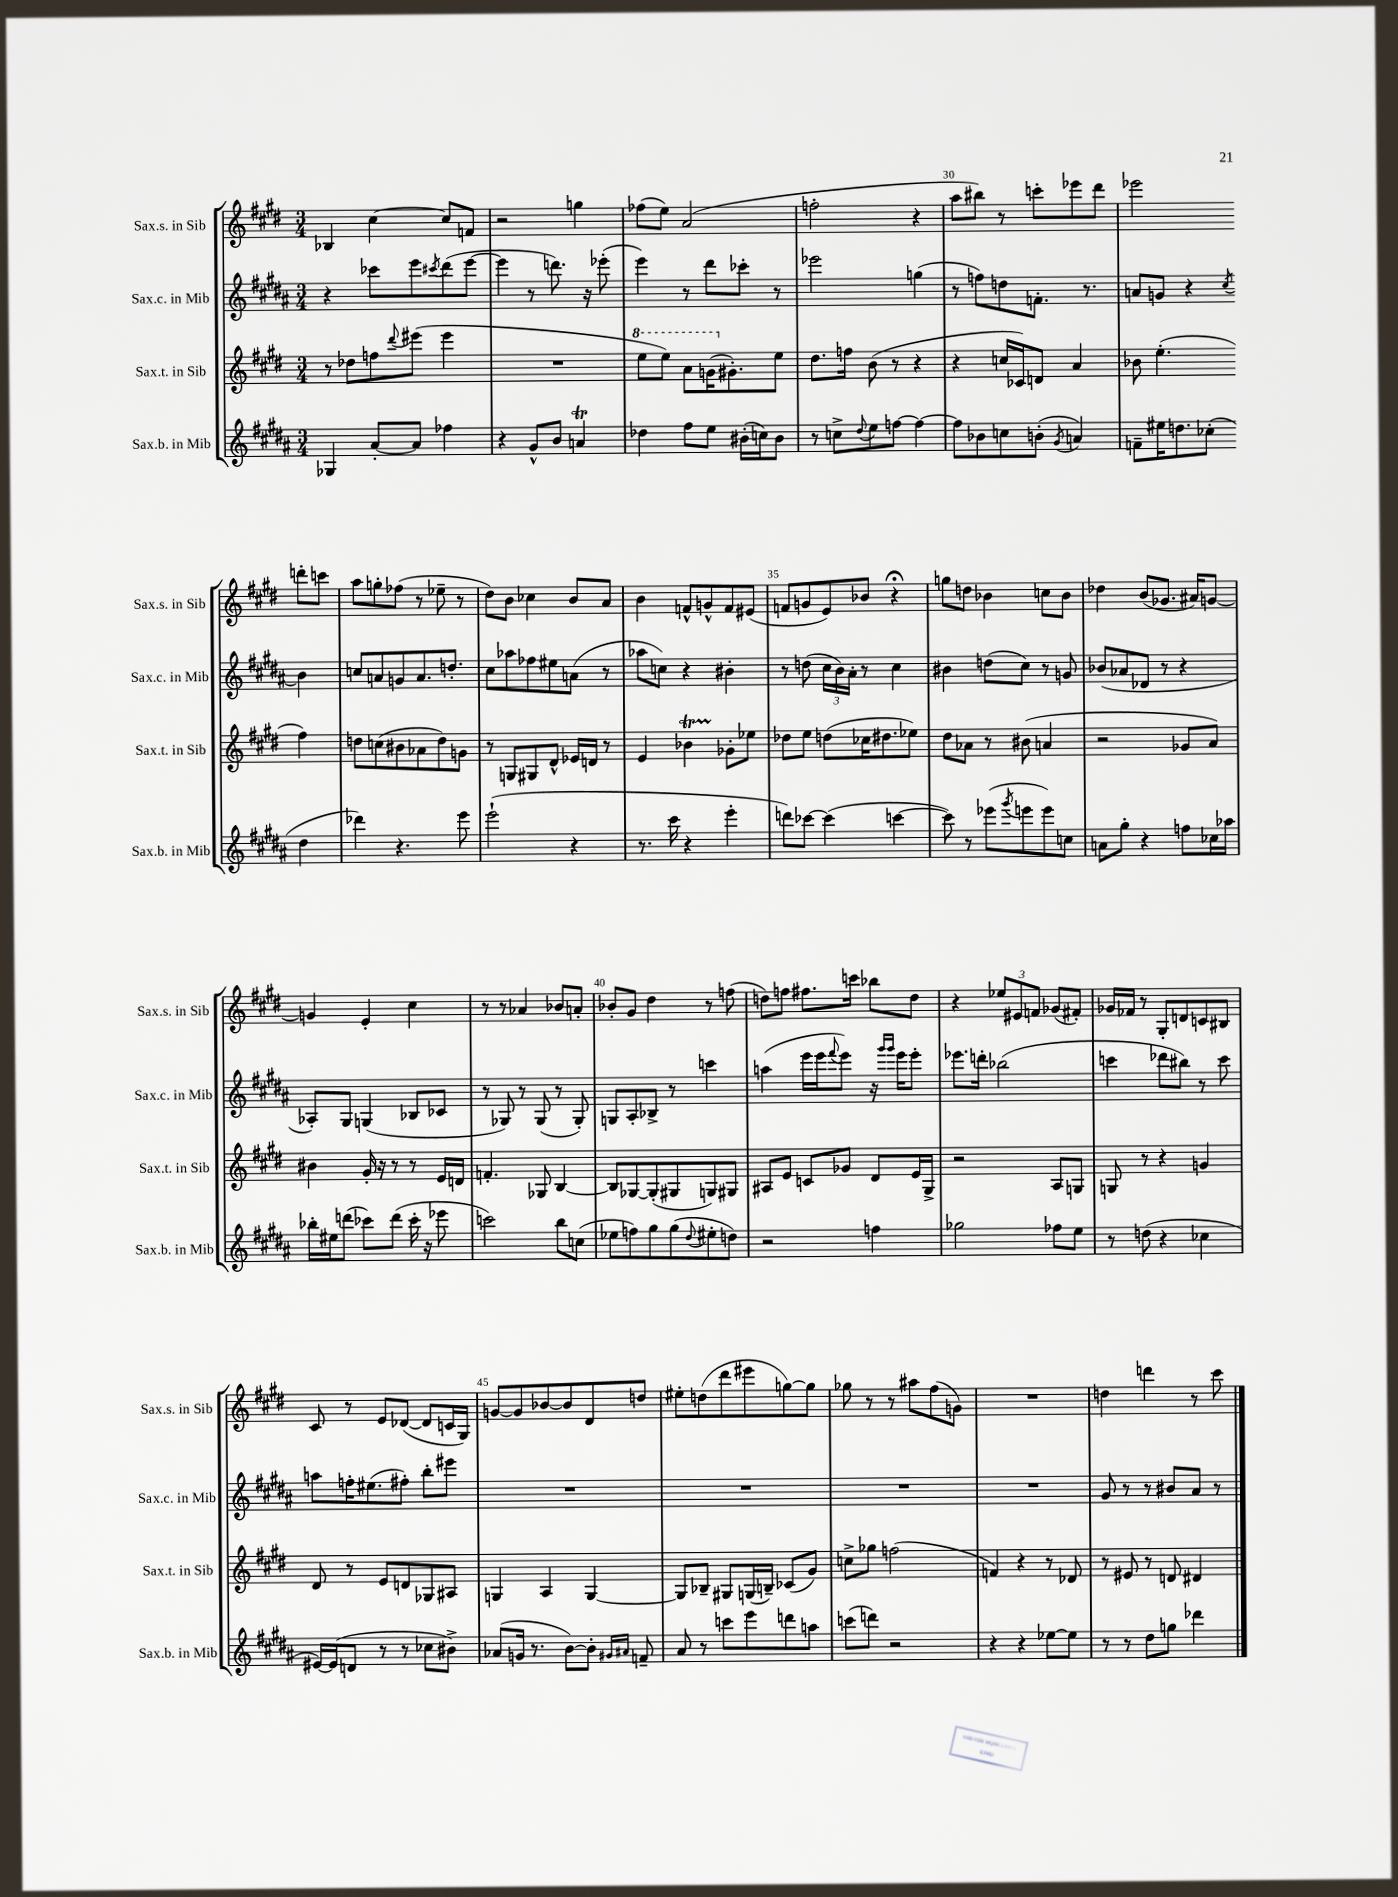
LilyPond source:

<<
\new StaffGroup <<
\new Staff = "s0" \with { instrumentName = "Sax.s. in Sib" shortInstrumentName = "Sax.s. in Sib" } {
    \clef treble \key e \major \numericTimeSignature \time 3/4
    bes4 cis''4~ cis''8 f'8 |
    r2 g''4 |
    fes''8( e''8) a'2( |
    f''2-. r4 |
    a''8 bis''8) r8 c'''8-. ees'''8 dis'''8 |
    ees'''2 d'''8-. c'''8 |
    a''8 g''8-. fes''8( r8 ees''8-- r8 |
    dis''8) b'8 ces''4 b'8 a'8 |
    b'4 f'8-^ g'8-^ f'8 eis'8( |
    f'8 g'8 e'8) bes'8 r4\fermata |
    g''8 d''8 bes'4 c''8 bes'8 |
    des''4 b'8( ges'8. ais'16) g'8~ |
    g'4 e'4-. cis''4 |
    r8 r8 aes'4 bes'8 a'8-. |
    bes'8-. gis'8 dis''4 r8 f''8( |
    d''8) f''8 fis''8. c'''16 bes''8 d''8 |
    r4 \tuplet 3/2 { ees''8 eis'8 f'8 } ges'8( fis'8-.) |
    ges'16 fes'16 r8 gis8-. d'8 c'8 bis8 |
    cis'8 r8 e'8 des'8~( des'8 c'16 gis16) |
    g'8~ g'8 bes'8~ bes'8 dis'8 d''8 |
    eis''8-. d''8( dis'''8 eis'''8 g''8~) g''8 |
    ges''8 r8 r8 ais''8 fis''8( g'8) |
    R2. |
    d''4 d'''4 r8 cis'''8 \bar "|." |
}
\new Staff = "s1" \with { instrumentName = "Sax.c. in Mib" shortInstrumentName = "Sax.c. in Mib" } {
    \clef treble \key b \major \numericTimeSignature \time 3/4
    r4 ces'''8 e'''8 \acciaccatura { cis'''8 } dis'''8( e'''8~ |
    e'''4 r8 d'''8.) r16 ees'''8-.( |
    e'''4) r8 dis'''8 ces'''8-. r8 |
    ees'''2 g''4( |
    r8 f''8) d''8 f'8.-. r8. |
    a'8 g'8 r4 \acciaccatura { cis''8 } b'4 |
    c''8 a'8 g'8 a'8. d''8.-. |
    cis''8 aes''8 fes''8 eis''8 a'8( r8 |
    aes''8 c''8) r4 bis'4-. |
    r8 d''8( \tuplet 3/2 { cis''16 b'16) ais'16-. } r8 cis''4 |
    bis'4 d''8( cis''8) r8 g'8 |
    bes'8( aes'8 des'8 r8 r4 |
    aes8-.) gis8 g4( bes8 ces'8 |
    r8 ges8) r8 ges8( r8 ges8-.) |
    g8 ais8-. bes8-> r8 c'''4 |
    a''4( e'''16 e'''16 \appoggiatura { fis'''8 } e'''8) r16 \grace { gis'''16 gis'''16 } e'''16 e'''8-. |
    ees'''8. d'''16-. bes''2( |
    c'''4 des'''8 bis''8) r8 c'''8 |
    a''8 f''16-. eis''8.( fis''8-.) b''8-. eis'''8 |
    R2. |
    R2. |
    R2. |
    R2. |
    gis'8 r8 r8 bis'8 ais'8 r8 \bar "|." |
}
\new Staff = "s2" \with { instrumentName = "Sax.t. in Sib" shortInstrumentName = "Sax.t. in Sib" } {
    \clef treble \key e \major \numericTimeSignature \time 3/4
    r8 des''8 f''8 \appoggiatura { dis'''8 } eis'''8( eis'''4 |
    R2. |
    \ottava #1 e'''8 e'''8) a''8 g''16( \ottava #0 gis'!8.-.) e''8 |
    dis''8. f''16 b'8( r8 r4 |
    r4 c''16 ces'16) d'8 a'4 |
    bes'8 e''4.-.( fis''4) |
    d''8 c''8( bis'8 aes'8 d''8) g'8 |
    r8 g8 gis8 dis'8-^ ees'16 d'16 r8 |
    e'4 bes'4\startTrillSpan ges'8-.\stopTrillSpan ees''8 |
    des''8 e''8 d''8( ces''16 dis''8. ees''8) |
    dis''8 aes'8 r8 bis'8( a'4 |
    r2 ges'8 a'8) |
    bis'4 gis'16-. r16 r8 r8 e'16 d'16 |
    f'4.-. ges8 b4~ |
    b8 ges8~ ges8-.( gis8 g8) gis8 |
    ais8 e'8 c'8 ges'8 dis'8 e'16 gis16-> |
    r2 a8 g8 |
    g8 r8 r4 g'4 |
    dis'8 r8 e'8 d'8 ges8 ais8 |
    g4 a4 g4~ |
    g8 bes8-- gis8 g16( b16--) ces'8( gis'8) |
    c''8-> ges''8 f''2( |
    f'4) r4 r8 des'8 |
    r8 eis'8 r8 d'8 dis'4 \bar "|." |
}
\new Staff = "s3" \with { instrumentName = "Sax.b. in Mib" shortInstrumentName = "Sax.b. in Mib" } {
    \clef treble \key b \major \numericTimeSignature \time 3/4
    ges4 ais'8~-. ais'8 fes''4 |
    r4 gis'8-^ b'8 a'4\trill |
    des''4 fis''8 e''8 bis'16-.( c''16) bis'8 |
    r8 c''8-> \appoggiatura { dis''8 } e''8 f''8~ f''4~ |
    f''8 bes'8 c''8 b'8-.( \acciaccatura { gis'8 } a'4) |
    f'8-- eis''16 d''8. ces''8-.( d''4 |
    des'''4) r4. e'''8 |
    e'''2-!( r4 |
    r8. cis'''16 r4 e'''4-. |
    d'''8) ces'''8~ ces'''4( c'''4~ |
    c'''8) r8 ees'''8( \acciaccatura { gis'''8 } e'''8 e'''8) c''8 |
    a'8 gis''8-. r4 f''8 ces''16 aes''16 |
    bes''16-. eis''16 d'''8( ces'''8) d'''8( ces'''16-. r16 ees'''8 |
    c'''2) b''8 c''8( |
    ees''8 f''8) gis''8 gis''8( \appoggiatura { dis''8 } eis''8-. d''8) |
    r2 f''4 |
    ges''2 fes''8 e''8 |
    r8 d''8( r4 ces''4 |
    eis'16~) eis'16( d'8 r8 r8 ces''8 bis'8->) |
    aes'8( g'16 r8. b'8~) b'8-. \grace { gis'16 ais'16 } f'8-- |
    ais'8 r8 c'''8 e'''8 d'''8 a''8 |
    c'''8( d'''8) r2 |
    r4 r4 ees''8~ ees''8 |
    r8 r8 dis''8 g''8 des'''4 \bar "|." |
}
>>
>>
\layout { \context { \Score currentBarNumber = #26 \override BarNumber.break-visibility = ##(#f #t #t) barNumberVisibility = #(every-nth-bar-number-visible 5) } }
